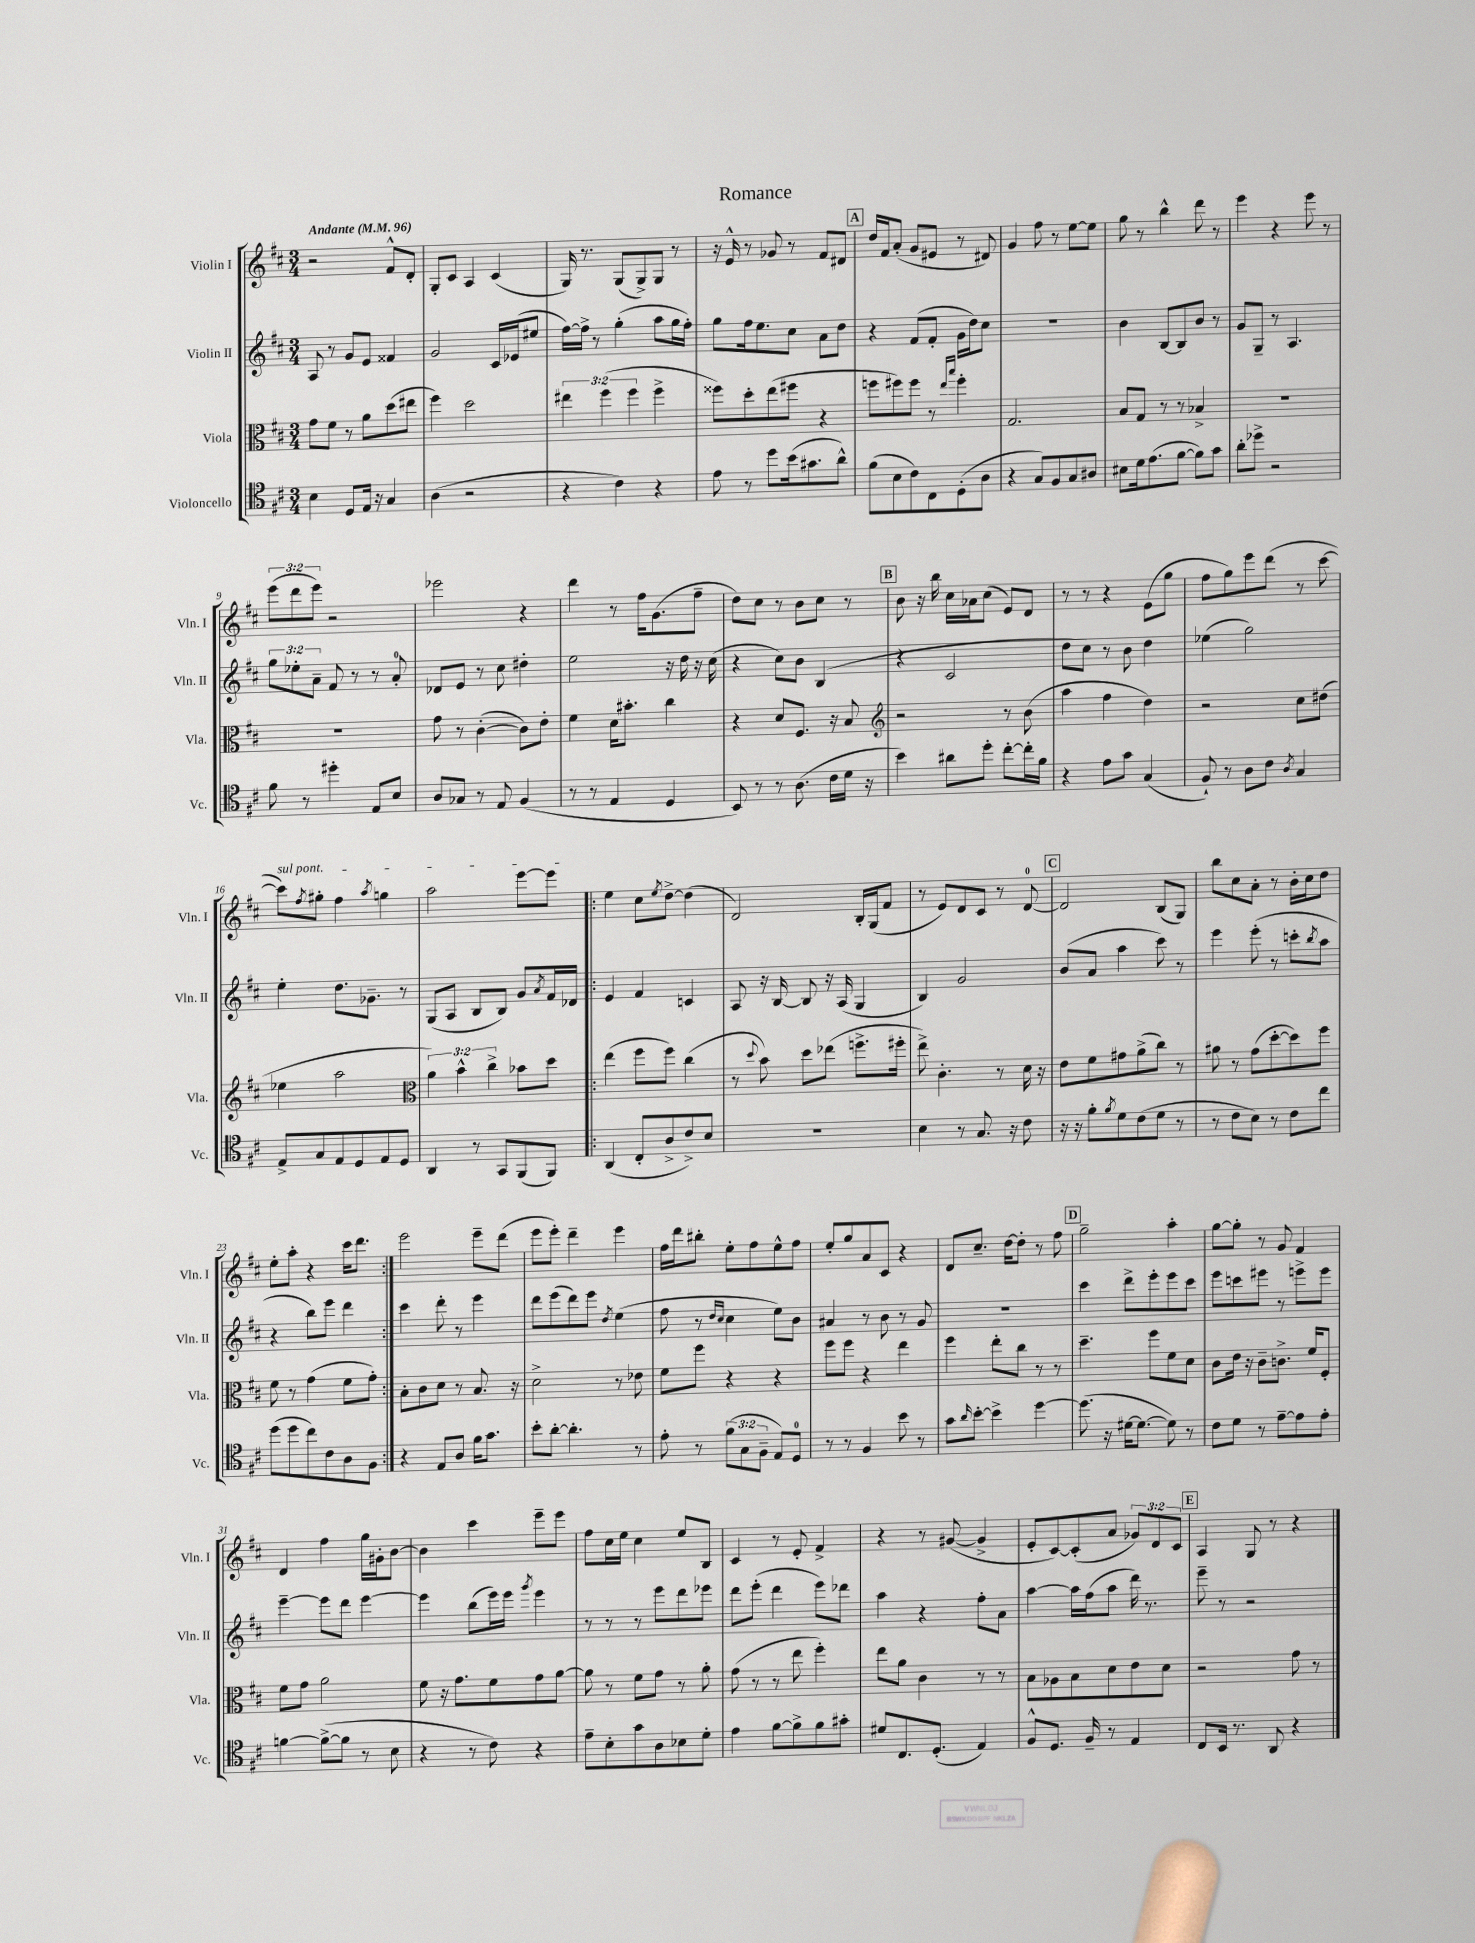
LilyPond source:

\header { title = "Romance" }
<<
\new StaffGroup <<
\new Staff = "s0" \with { instrumentName = "Violin I" shortInstrumentName = "Vln. I" } {
    \clef treble \key d \major \numericTimeSignature \time 3/4 \override Staff.TupletNumber.text = #tuplet-number::calc-fraction-text \tempo "Andante" 4 = 96
    r2 fis'8-^ d'8-. |
    g8-. cis'8 a4 cis'4( |
    g16) r8. g8( g8->) g8 r8 |
    r16 e'16-^ r8 ges'8 r8 fis'8 dis'8 |
    \mark \markup { \box "A" } d''16 fis'16 a'8-.( g'8 eis'8 r8 dis'8) |
    g'4 fis''8 r8 e''8~ e''8 |
    g''8 r8 b''4-^ d'''8 r8 |
    e'''4 r4 e'''8 r8 |
    \tuplet 3/2 { e'''8( d'''8 e'''8) } r2 |
    ees'''2 r4 |
    d'''4 r8 fis''16 g'8.( fis''8-- |
    d''8) cis''8 r8 b'8 cis''8 r8 |
    \mark \markup { \box "B" } b'8 r16 b''16 cis''16 aes'16 cis''8( e'8) d'8 |
    r8 r8 r4 e'8( g''8 |
    fis''8 g''8) e'''8 d'''8( r8 cis'''8~ |
    \once \override TextSpanner.bound-details.left.text = \markup { \italic "sul pont." } cis'''8\startTextSpan) \acciaccatura { fis''8 } gis''8-. fis''4 \acciaccatura { a''8 } g''4 |
    a''2 e'''8~ e'''8\stopTextSpan |
    \repeat volta 2 { e''4 cis''8 \acciaccatura { e''8 } d''8~-> d''4( |
    d'2) b16-. g16( fis'8 |
    r8 e'8) d'8 cis'8 r8 d'8-0~ |
    \mark \markup { \box "C" } d'2 b8( g8) |
    b''8 cis''8 a'8-. r8 b'16-. cis''16 d''8 |
    e''8-. a''8-. r4 cis'''16 d'''8. | }
    e'''2 e'''8-- d'''8( |
    e'''8 e'''8-.) d'''4-- e'''4 |
    fis''16 d'''16 bis''8-. e''8-. fis''8 e''8-^ fis''8 |
    e''8-. g''8 a'8 cis'8 r4 |
    d'8 cis''8.-- d''16~ d''8-. r8 fis''8 |
    \mark \markup { \box "D" } g''2-- a''4-. |
    g''8~ g''8-. r8 g'8 fis'4 |
    d'4 fis''4 g''16 gis'16-. b'8~ |
    b'4 cis'''4 e'''8-- e'''8 |
    fis''8 cis''16 e''16 cis''4 e''8 b8 |
    cis'4 r8 e'8-. fis'4-> |
    r4 r8 gis'8~( gis'4-> |
    e'8-. cis'8~) cis'8-.( a'8 \tuplet 3/2 { ges'8) d'8 cis'8 } |
    \mark \markup { \box "E" } a4 g8 r8 r4 \bar "|." |
}
\new Staff = "s1" \with { instrumentName = "Violin II" shortInstrumentName = "Vln. II" } {
    \clef treble \key d \major \numericTimeSignature \time 3/4 \override Staff.TupletNumber.text = #tuplet-number::calc-fraction-text
    a8 r8 g'8 e'8 fisis'4 |
    g'2 cis'16 ees'16( eis''8 |
    fis''16~) fis''16-> r8 g''4-.( a''8 g''16 fis''16-.) |
    g''8 fis''16 e''8. cis''8 a'8 d''8 |
    \mark \markup { \box "A" } r4 fis'8( fis'8-. g'16 d''16) cis''8 |
    R2. |
    b'4 b8~ b8 b'8 r8 |
    g'8 g8-- r8 a4. |
    \tuplet 3/2 { g''8 ees''8-. a'8-- } fis'8 r8 r8 a'8-0-. |
    des'8 e'8 r8 cis''8 dis''4-. |
    e''2 r16 d''16 r16 cis''16( |
    r4 cis''8) b'8 b4( |
    \mark \markup { \box "B" } r4 cis'2 |
    d''8 cis''8) r8 b'8 d''4 |
    ees''4( g''2) |
    e''4-. d''8. ges'8.-- r8 |
    g8( a8 b8 b8) g'8 \acciaccatura { a'8 } fis'16 des'16 |
    \repeat volta 2 { e'4 fis'4 c'4 |
    a8 r16 b16~ b8 r16 a16( g4 |
    b4) g'2 |
    \mark \markup { \box "C" } b'8( a'8 a''4 cis'''8) r8 |
    e'''4 e'''8-.( r8 c'''8-. \acciaccatura { b''8 } a''8 |
    r4 b''8) e'''8 d'''4 | }
    cis'''4 d'''8-. r8 e'''4 |
    d'''8 e'''8( d'''8) e'''8 \acciaccatura { d''8 } e''4( |
    fis''8 r8 \grace { d''16 cis''16 } cis''4 e''8) b'8 |
    ais'4 r8 b'8 r8 g'8 |
    R2. |
    \mark \markup { \box "D" } cis'''4 d'''8-> e'''8-. e'''8 cis'''8 |
    e'''8 c'''8 eis'''8 r8 e'''8-> e'''8 |
    e'''4~-- e'''8 d'''8 e'''4~ |
    e'''4 b''8( e'''16) e'''16 \acciaccatura { g'''8 } e'''4 |
    r8 r8 r8 e'''8 d'''8 ees'''8 |
    d'''8 e'''8-.( d'''4 e'''8) des'''8 |
    a''4 r4 fis''8-. a'8 |
    a''4~ a''16 fis''16( a''8 d'''16) r8. |
    \mark \markup { \box "E" } e'''8-- r8 r2 \bar "|." |
}
\new Staff = "s2" \with { instrumentName = "Viola" shortInstrumentName = "Vla." } {
    \clef alto \key d \major \numericTimeSignature \time 3/4 \override Staff.TupletNumber.text = #tuplet-number::calc-fraction-text
    g'8 fis'8 r8 a'8 d''8( eis''8 |
    fis''4) d''2 |
    \tuplet 3/2 { eis''4 fis''4( fis''4 } fis''4-> |
    fisis''8) d''8-. e''8( fis''8 r4 |
    \mark \markup { \box "A" } f''8 fis''8) fis''8 r8 \grace { e''16 b''16 } fis''4-. |
    g2. |
    b8 g8 r8 r8 bes4-> |
    R2. |
    R2. |
    g'8 r8 cis'4~-.( cis'8) e'8-. |
    fis'4 d'16 bis'8.-. cis''4 |
    r4 d'8 fis8. r16 b8 |
    \mark \markup { \box "B" } \clef treble r2 r8 b'8( |
    a''4 fis''4 d''4) |
    r2 cis''8 dis''8( |
    ees''4 a''2 |
    \clef alto \tuplet 3/2 { a'4) b'4-^ cis''4-> } bes'8 d''8 |
    \repeat volta 2 { e''4( fis''8 fis''8) cis''4( |
    r8 \appoggiatura { d''8 } b'8) d''8 ees''8( f''8.-> fis''16-. |
    e''8->) cis'4.-. r8 d'16 r16 |
    \mark \markup { \box "C" } e'8 fis'8 gis'8 a'8->( cis''8) r8 |
    ais'8 r8 g'8( d''8~-. d''8) fis''8 |
    fis'8 r8 g'4( fis'8 g'8-.) | }
    b8-. cis'8 d'8 r8 b8. r16 |
    d'2-> r8 ees'8 |
    fis'8 fis''8 r4 r4 |
    fis''8 fis''8 r4 e''4 |
    fis''4 e''8-. cis''8 r8 r8 |
    \mark \markup { \box "D" } d''4.-- fis''8 fis'8 d'8 |
    cis'8 e'16 r16 cis'8-- c'8.-> fis'16 fis8-. |
    fis'8 g'8 a'2 |
    fis'8 r16 g'8. fis'8 g'8 a'8~ |
    a'8 r8 fis'8 g'8 r8 a'8-. |
    g'8( r8 r8 e''8 fis''4-.) |
    e''8 a'8 cis'4 r8 r8 |
    b8 aes8 b8 d'8 e'8 d'8 |
    \mark \markup { \box "E" } r2 g'8 r8 \bar "|." |
}
\new Staff = "s3" \with { instrumentName = "Violoncello" shortInstrumentName = "Vc." } {
    \clef tenor \key d \major \numericTimeSignature \time 3/4 \override Staff.TupletNumber.text = #tuplet-number::calc-fraction-text
    b4 d8 e16 r16 g4 |
    a4( r2 |
    r4 cis'4) r4 |
    e'8 r8 d''8 b'16( gis'8. a'8-^) |
    \mark \markup { \box "A" } fis'8( b8 cis'8) cis8 d8-.( a8 |
    r4 g8) fis8 g8 ais8 |
    bis8 d'16 e'8.( fis'8~ fis'8) g'8 |
    a'8-. des''8-> r2 |
    fis'8 r8 dis''4-. e8 b8 |
    a8 ges8 r8 e8 fis4( |
    r8 r8 e4 d4 |
    b,8) r8 r8 a8.( cis'16 d'16 r16 |
    \mark \markup { \box "B" } b'4) ais'8 d''8-. cis''8~-. cis''16-. fis'16 |
    r4 e'8 g'8 g4( |
    fis8-!) r8 a8 cis'8 \acciaccatura { a8 } g4 |
    e8-> g8 e8 d8 e8 d8 |
    a,4 r8 g,8 fis,8( fis,8) |
    \repeat volta 2 { a,4( cis8-. a8-> cis'8->) b8 |
    r2. |
    b4 r8 g8. r16 cis'8 |
    \mark \markup { \box "C" } r16 r16 fis'8-. \acciaccatura { fis'8 } d'8 cis'8( d'8 r8 |
    r8 cis'8 b8) r8 cis'8 cis''8 |
    d''8( d''8 cis''8) cis'8 a8 fis8 | }
    r4 e8 a8 fis'16 g'8. |
    b'8-. a'8~-. a'4.-. r8 |
    e'8-. r8 \tuplet 3/2 { fis'8( g8 fis8-- } e8) d8-0 |
    r8 r8 fis4 b'8 r8 |
    g'8 \grace { a'16 } b'8~-. b'4-> d''4~ |
    \mark \markup { \box "D" } d''8.( r16 dis'16~ dis'8.~ dis'8) r8 |
    cis'8 d'8 r8 e'8~-- e'8 e'8-. |
    f'4~ f'8~->( f'8 r8 b8 |
    r4 r8 cis'8) r4 |
    e'8-- b8-. g'8 a8 bes8 d'8-. |
    e'4 fis'8~ fis'8-> fis'8 gis'8-. |
    dis'8 cis8. d8.-.( e4) |
    fis8-^ d8. fis16-- r8 e4 |
    \mark \markup { \box "E" } cis8 b,16 r8. a,8 r4 \bar "|." |
}
>>
>>
